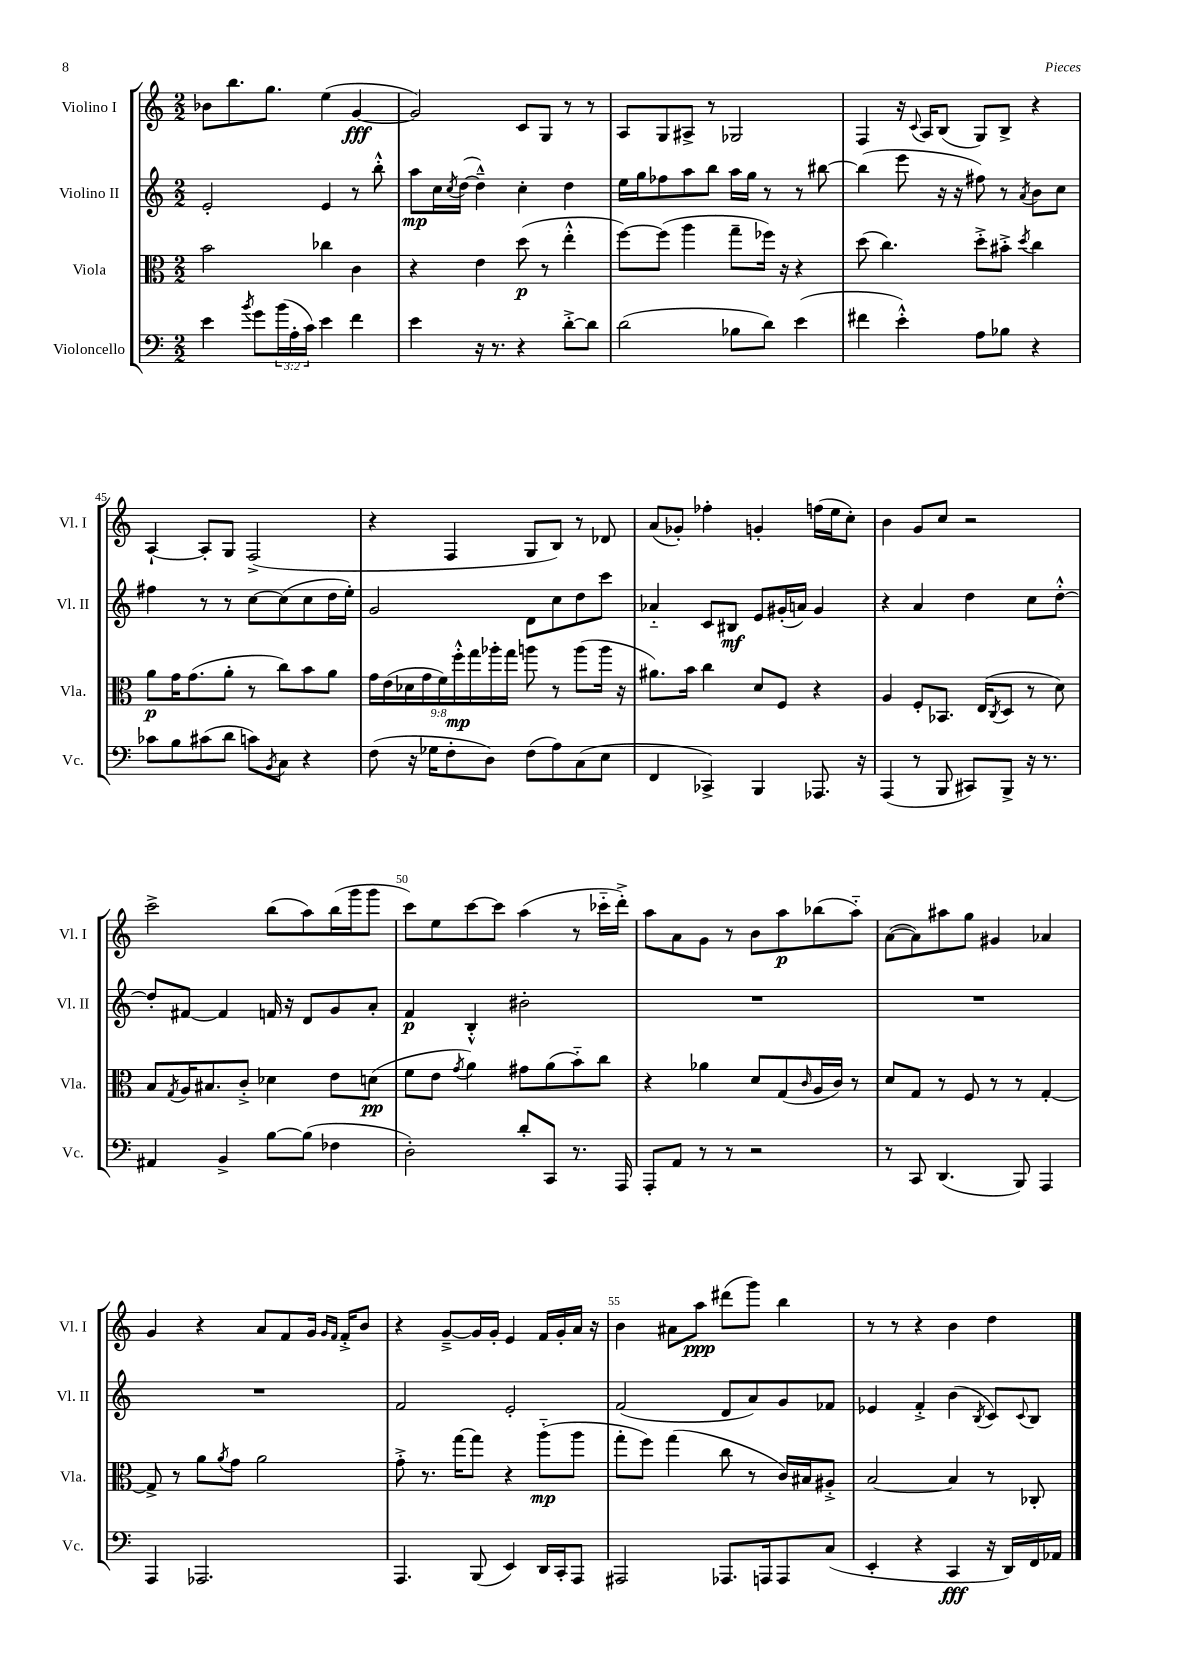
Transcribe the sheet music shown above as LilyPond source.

<<
\new StaffGroup <<
\new Staff = "s0" \with { instrumentName = "Violino I" shortInstrumentName = "Vl. I" } {
    \clef treble \key c \major \numericTimeSignature \time 2/2
    bes'8 b''8. g''8. e''4( g'4~\fff |
    g'2) c'8 g8 r8 r8 |
    a8 g8 ais8-> r8 ges2 |
    f4 r16 \appoggiatura { c'8 } a16 b8( g8) b8-> r4 |
    a4~-! a8-. g8 f2->( |
    r4 f4 g8 b8) r8 des'8 |
    a'8( ges'8-.) fes''4-. g'4-. f''16( e''16 c''8-.) |
    b'4 g'8 c''8 r2 |
    c'''2-> b''8( a''8) b''16( g'''16 g'''8 |
    c'''8) e''8 c'''8~ c'''8 a''4( r8 ces'''16-_ d'''16-.->) |
    a''8 a'8 g'8 r8 b'8 a''8\p bes''8( a''8-_) |
    a'8~( a'8) ais''8 g''8 gis'4 aes'4 |
    g'4 r4 a'8 f'8 g'16 \grace { g'16 f'16 } f'16-.-> b'8 |
    r4 g'8~---> g'16 g'16-. e'4 f'16 g'16-. a'16 r16 |
    b'4 ais'8 a''8\ppp dis'''8( g'''8) b''4 |
    r8 r8 r4 b'4 d''4 \bar "|." |
}
\new Staff = "s1" \with { instrumentName = "Violino II" shortInstrumentName = "Vl. II" } {
    \clef treble \key c \major \numericTimeSignature \time 2/2
    e'2-. e'4 r8 b''8-.-^ |
    a''8\mp c''16 \acciaccatura { c''8 } d''16~( d''4---^) c''4-. d''4 |
    e''16 g''16 fes''8 a''8 b''8 a''16 g''16 r8 r8 bis''8~ |
    bis''4( e'''8 r16 r16 fis''8) r8 \acciaccatura { a'8 } b'8 c''8 |
    fis''4 r8 r8 c''8~ c''8( c''8 d''16 e''16-.) |
    g'2 d'8 c''8 d''8 c'''8 |
    aes'4-_ c'8 bis8\mf e'8 gis'16-.( a'16) gis'4 |
    r4 a'4 d''4 c''8 d''8~-.-^ |
    d''8-. fis'8~ fis'4 f'16 r16 d'8 g'8 a'8-. |
    f'4\p b4-.-^ bis'2-. |
    R1 |
    R1 |
    R1 |
    f'2 e'2-. |
    f'2( d'8 a'8) g'8 fes'8 |
    ees'4 f'4-.-> b'4( \acciaccatura { b8 } c'8) \appoggiatura { c'8 } b8 \bar "|." |
}
\new Staff = "s2" \with { instrumentName = "Viola" shortInstrumentName = "Vla." } {
    \clef alto \key c \major \numericTimeSignature \time 2/2 \override Staff.TupletNumber.text = #tuplet-number::calc-fraction-text
    b'2 ces''4 c'4 |
    r4 e'4 d''8\p( r8 e''4-.-^ |
    f''8~) f''8( a''4 g''8-- fes''16) r16 r4 |
    d''8( c''4.) d''8-.-> bis'8-.-> \acciaccatura { d''8 } c''4 |
    a'8\p g'16 g'8.( a'8-. r8 c''8) b'8 a'8 |
    \tuplet 9/8 { g'16 e'16( des'16 g'16 f'16) f''16-.-^\mp g''16 aes''16-. g''16 } a''8 r8 a''8( a''16 r16 |
    ais'8.) b'16 c''4 d'8 f8 r4 |
    a4 f8-. bes,8. e16( \acciaccatura { c8 } d8 r8 d'8) |
    b8 \acciaccatura { g8 } a16 bis8. c'8-.-> des'4 e'8 d'8\pp( |
    f'8 e'8 \acciaccatura { g'8 } a'4) gis'8 a'8( b'8-_) c''8 |
    r4 aes'4 d'8 g8( \grace { c'16 } a16 c'16) r8 |
    d'8 g8 r8 f8 r8 r8 g4~-. |
    g8-> r8 a'8 \acciaccatura { a'8 } g'8 a'2 |
    g'8-.-> r8. g''16~ g''8 r4 a''8-_\mp( a''8 |
    g''8-. f''8) g''4( c''8 r8 c'16) bis16 ais8-.-> |
    b2~ b4 r8 ces8-. \bar "|." |
}
\new Staff = "s3" \with { instrumentName = "Violoncello" shortInstrumentName = "Vc." } {
    \clef bass \key c \major \numericTimeSignature \time 2/2 \override Staff.TupletNumber.text = #tuplet-number::calc-fraction-text
    e'4 \acciaccatura { b'8 } g'8 \tuplet 3/2 { b'16( a16-. c'16) } e'4 f'4 |
    e'4 r16 r8. r4 d'8~-.-> d'8 |
    d'2( bes8 d'8) e'4( |
    fis'4 e'4-.-^) a8 bes8 r4 |
    ces'8 b8 cis'8( d'8 c'8) \acciaccatura { b,8 } c8 r4 |
    f8( r16 ges16 f8-. d8) f8( a8) c8( e8 |
    f,4 ces,4->) b,,4 aes,,8. r16 |
    a,,4( r8 b,,8 cis,8) b,,8-> r16 r8. |
    ais,4 b,4-> b8~ b8( fes4 |
    d2-.) d'8-. c,8 r8. a,,16 |
    a,,8-. a,8 r8 r8 r2 |
    r8 c,8 d,4.( b,,8) a,,4 |
    a,,4 aes,,2. |
    a,,4. b,,8( e,4) d,16 c,16-. a,,8 |
    ais,,2 aes,,8. a,,16 a,,8 c8( |
    e,4-. r4 c,4\fff r16 d,16) f,16 aes,16 \bar "|." |
}
>>
>>
\layout { \context { \Score currentBarNumber = #41 \override BarNumber.break-visibility = ##(#f #t #t) barNumberVisibility = #(every-nth-bar-number-visible 5) } }
